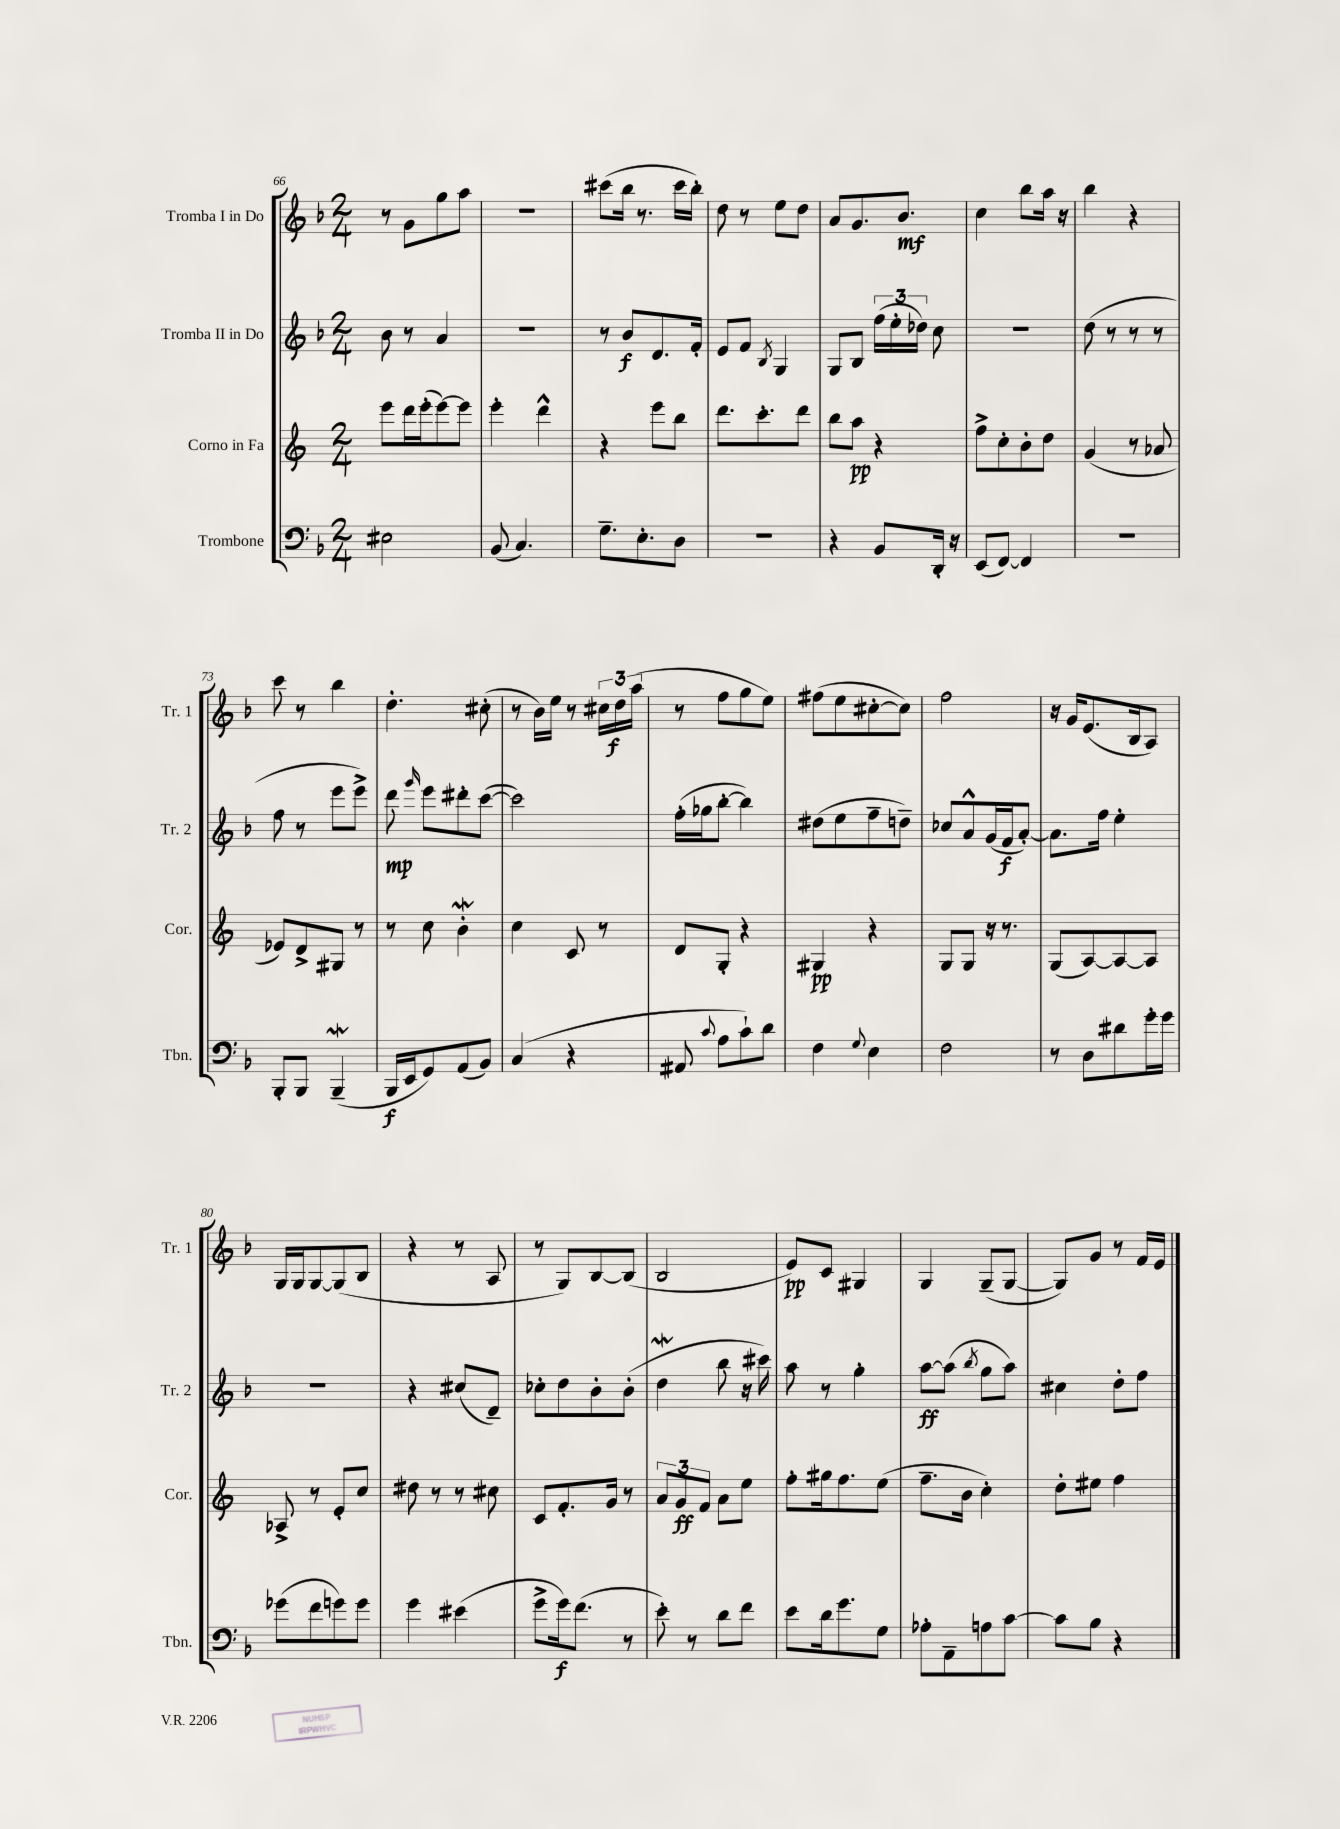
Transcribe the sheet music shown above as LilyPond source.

<<
\new StaffGroup <<
\new Staff = "s0" \with { instrumentName = "Tromba I in Do" shortInstrumentName = "Tr. 1" } {
    \clef treble \key f \major \numericTimeSignature \time 2/4
    \autoBeamOff r8 g'8[ g''8 a''8] |
    r2 |
    cis'''8[( bes''16] r8. cis'''16[ bes''16]-.) |
    d''8 r8 e''8[ d''8] |
    a'8[ g'8. bes'8.]\mf |
    c''4 bes''8[ a''16] r16 |
    bes''4 r4 |
    c'''8 r8 bes''4 |
    d''4.-. cis''8-.( |
    r8 bes'16[) e''16] r8 \tuplet 3/2 { cis''16[ d''16\f a''16]( } |
    r8 f''8[ g''8 e''8]) |
    fis''8[( e''8 cis''8~-. cis''8]) |
    f''2 |
    r16 g'16[ e'8.( bes16 a8]) |
    g16[ g16 g8~ g8( bes8] |
    r4 r8 a8 |
    r8 g8[) bes8~ bes8]( |
    bes2 |
    e'8[\pp) c'8] gis4 |
    g4 g8[--( g8]~ |
    g8[) g'8] r8 f'16[ e'16] \bar "|." |
}
\new Staff = "s1" \with { instrumentName = "Tromba II in Do" shortInstrumentName = "Tr. 2" } {
    \clef treble \key f \major \numericTimeSignature \time 2/4
    \autoBeamOff bes'8 r8 a'4 |
    r2 |
    r8 bes'8[\f d'8. f'16]-. |
    e'8[ f'8] \acciaccatura { bes8 } g4 |
    g8[ bes8] \tuplet 3/2 { f''16[( e''16-. des''16]) } c''8 |
    R2 |
    d''8( r8 r8 r8 |
    f''8 r8 e'''8[ e'''8]->) |
    d'''8\mp \grace { g'''16 } e'''8[ dis'''8-. c'''8]~( |
    c'''2) |
    f''16[-.( ges''16 bes''8]~-. bes''4) |
    dis''8[( e''8 f''8-- d''8]--) |
    ces''8[ a'8-^ g'16( f'16\f a'8]~-.) |
    a'8.[ f''16] e''4-. |
    r2 |
    r4 cis''8[( d'8]--) |
    ces''8[-. d''8 bes'8-. bes'8]-.( |
    d''4\mordent bes''8 r16 cis'''16) |
    a''8 r8 g''4-. |
    a''8[~\ff a''8]( \acciaccatura { bes''8 } g''8[ a''8]) |
    cis''4 d''8[-. f''8] \bar "|." |
}
\new Staff = "s2" \with { instrumentName = "Corno in Fa" shortInstrumentName = "Cor." } {
    \clef treble \key c \major \numericTimeSignature \time 2/4
    \autoBeamOff e'''8[ d'''16 e'''16-.( e'''8~) e'''8] |
    e'''4-. d'''4-^ |
    r4 e'''8[ b''8] |
    d'''8.[ c'''8.-. d'''8] |
    b''8[ a''8]\pp r4 |
    f''8[-> c''8-. b'8-. d''8] |
    g'4( r8 aes'8 |
    ees'8[) d'8-> gis8] r8 |
    r8 c''8 b'4-.\mordent |
    c''4 c'8 r8 |
    d'8[ g8]-. r4 |
    gis4\pp r4 |
    g8[ g8] r16 r8. |
    g8[( a8~) a8~ a8] |
    aes8-> r8 e'8[-. c''8] |
    dis''8 r8 r8 cis''8 |
    c'8[ f'8.-. g'16] r8 |
    \tuplet 3/2 { a'8[ g'8\ff f'8] } a'8[ e''8] |
    f''8[-. gis''16 f''8. e''8]( |
    f''8.[-- b'16] c''4-.) |
    d''8[-. eis''8] f''4 \bar "|." |
}
\new Staff = "s3" \with { instrumentName = "Trombone" shortInstrumentName = "Tbn." } {
    \clef bass \key f \major \numericTimeSignature \time 2/4
    \autoBeamOff eis2 |
    bes,8( c4.) |
    g8.[-- e8.-. d8] |
    R2 |
    r4 bes,8[ d,16]-. r16 |
    e,8[( f,8]~) f,4 |
    R2 |
    bes,,8[-. bes,,8] bes,,4--\mordent( |
    bes,,16[\f e,16 g,8) a,8( bes,8]) |
    c4( r4 |
    ais,8 \appoggiatura { c'8 } a8[ c'8-!) d'8] |
    f4 \appoggiatura { g8 } e4 |
    f2 |
    r8 d8[ dis'8 g'16-. g'16] |
    ges'8[( f'8 g'8) g'8] |
    g'4 eis'4( |
    g'8[-> g'16\f) f'8.]( r8 |
    e'8-.) r8 d'8[ f'8] |
    e'8[ d'16 g'8. g8] |
    aes8[-. a,8-- a8 c'8]~ |
    c'8[ bes8] r4 \bar "|." |
}
>>
>>
\layout { \context { \Score currentBarNumber = #66 } }
